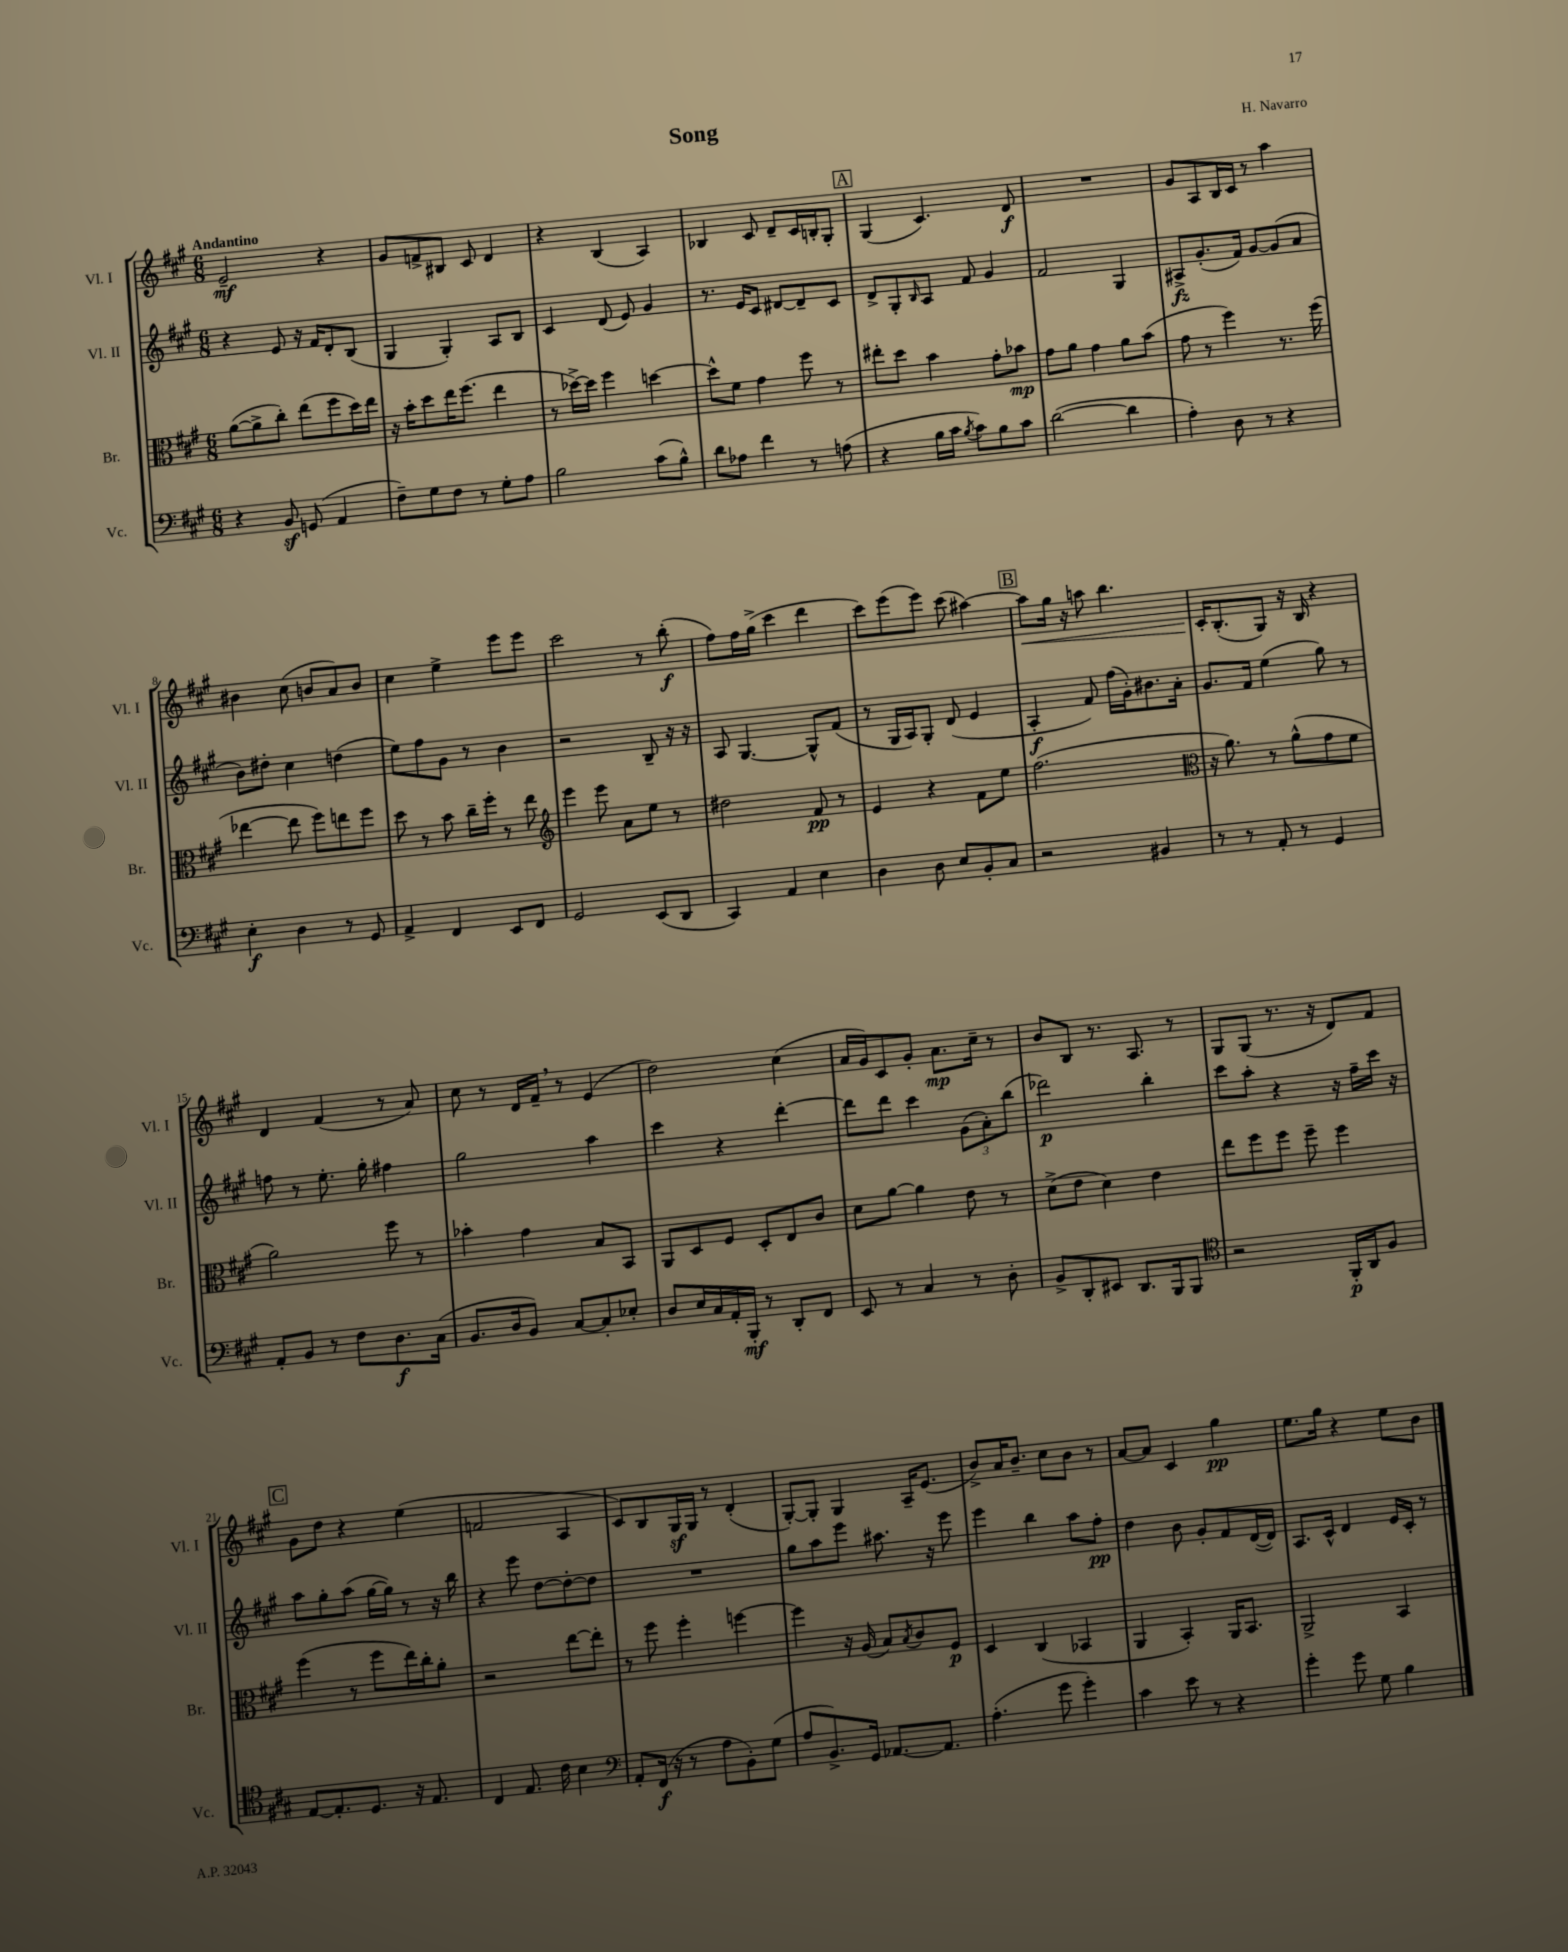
\header { title = "Song" composer = "H. Navarro" }
<<
\new StaffGroup <<
\new Staff = "s0" \with { instrumentName = "Vl. I" shortInstrumentName = "Vl. I" } {
    \clef treble \key a \major \numericTimeSignature \time 6/8 \tempo "Andantino"
    e'2--\mf r4 |
    gis'8 f'8-> bis8 cis'8 d'4 |
    r4 b4( a4) |
    bes4 cis'8 d'8-- cis'16 b16-. gis8-. |
    \mark \markup { \box "A" } gis4( cis'4.) d'8\f |
    R2. |
    gis'8 a8 b16 cis'16 r8 a''4 |
    bis'4 cis''8( b'8 a'8) b'8 |
    cis''4 e''4-> e'''8 e'''8 |
    cis'''2 r8 b''8-.\f( |
    fis''8) fis''16 gis''16->( cis'''4 d'''4 |
    cis'''8) e'''8( e'''8) cis'''8( ais''4~) |
    \mark \markup { \box "B" } ais''8\< gis''16 r16 a''8 b''4. |
    cis'16-.\! b8.-.( gis8) r16 b16 r4 |
    d'4 fis'4( r8 a'8) |
    cis''8 r8 d'16 fis'16-- \breathe r8 e'4( |
    d''2) cis''4( |
    a'16 gis'16) cis'8 gis'8-. a'8.\mp cis''16-- r8 |
    b'8 b8 r8. a8. r8 |
    gis8 gis8( r8. r16 d'8) fis'8 |
    \mark \markup { \box "C" } gis'8 d''8 r4 e''4( |
    f'2 a4 |
    cis'8) b8 gis16\sf gis16 r8 d'4-.( |
    gis8~-.) gis8-. gis4 a16-- e'8.( |
    b'8->) a'16 b'8.-- cis''8 b'8 r8 |
    a'8~ a'8 cis'4 gis''4\pp |
    e''8. gis''16 r4 e''8 b'8 \bar "|." |
}
\new Staff = "s1" \with { instrumentName = "Vl. II" shortInstrumentName = "Vl. II" } {
    \clef treble \key a \major \numericTimeSignature \time 6/8
    r4 e'8 r16 fis'16 d'8-. b8( |
    gis4 gis4-.) a8 b8 |
    cis'4 d'8( e'8) gis'4 |
    r8. e'16 cis'8 dis'8~ dis'8-- cis'8 |
    \mark \markup { \box "A" } d'8-> gis8-. \grace { b16 } a8 fis'8 gis'4 |
    fis'2 gis4 |
    ais8->\fz gis'8.-.( fis'16) gis'8~ gis'8( a'8 |
    b'8) dis''8-. cis''4 d''4( |
    e''8) fis''8 gis'8 r8 b'4 |
    r2 b8-- r16 r16 |
    a8 gis4.~ gis8-^ fis'8( |
    r8 gis16 a16) gis8-. d'8( e'4 |
    \mark \markup { \box "B" } a4-.\f fis'8) fis''16( gis'16-.) bis'8. a'16-. |
    gis'8. fis'16 e''4( gis''8) r8 |
    f''8 r8 e''8.-. gis''16-. fis''4 |
    gis''2 a''4 |
    cis'''4 r4 d'''4~-. |
    d'''8 d'''8 cis'''4 \tuplet 3/2 { gis'8( a'8-.) b''8( } |
    des'''2\p) b''4-. |
    cis'''8 a''8-. r4 r16 fis''16-- cis'''16 r16 |
    \mark \markup { \box "C" } a''8 gis''8-. a''8( gis''16~ gis''16) r8 r16 b''16 |
    r4 e'''8 d''8~ d''8~-. d''8 |
    R2. |
    gis''8 a''8 e'''8 ais''8. r16 e'''8 |
    e'''4 b''4 a''8 fis''8-.\pp |
    d''4 b'8 gis'8-. fis'8 d'16~( d'16) |
    a8. cis'16-^ d'4 e'16 cis'16-. r8 \bar "|." |
}
\new Staff = "s2" \with { instrumentName = "Br." shortInstrumentName = "Br." } {
    \clef alto \key a \major \numericTimeSignature \time 6/8
    a'8~( a'8-> cis''8-.) e''8( fis''8 d''16) e''16 |
    r16 b'16-. d''8 e''16 fis''8.( e''4 |
    r8 des''16~->) des''16 fis''4 d''4~ |
    d''8-^ fis'8 gis'4 fis''8 r8 |
    \mark \markup { \box "A" } eis''8-. d''8 b'4 gis'8-. bes'8\mp |
    gis'8 a'8 gis'4 a'8 b'8( |
    gis'8 r8 fis''4) r8. fis''16( |
    ees''4~ ees''8 fis''8) e''8 fis''8 |
    d''8 r8 b'8 cis''16-- fis''16-. r8 e''8 |
    \clef treble e'''4 e'''8 a'8 e''8 r8 |
    dis''2 fis'8\pp r8 |
    e'4 r4 fis'8 e''8 |
    \mark \markup { \box "B" } fis''2.( |
    \clef alto r16 a'8.) r8 a'8-^( gis'8 fis'8 |
    a'2) fis''8 r8 |
    bes'4-. gis'4 b8 b,8 |
    a,8 d8 fis8 d8-. e8 cis'8 |
    d'8 a'8~ a'4 e'8 r8 |
    d'8->( e'8 d'4) e'4 |
    e''8 fis''8 fis''8 fis''8-- fis''4 |
    \mark \markup { \box "C" } fis''4( r8 fis''8 e''16) cis''16-. a'8-. |
    r2 e''8~ e''8-. |
    r8 fis''8 fis''4-. f''4~ |
    f''4 r16 a16( b8) \acciaccatura { b8 } cis'8 fis8\p |
    d4 cis4( bes,4 |
    a,4 b,4-.) a,16 b,8. |
    a,2-> b,4 \bar "|." |
}
\new Staff = "s3" \with { instrumentName = "Vc." shortInstrumentName = "Vc." } {
    \clef bass \key a \major \numericTimeSignature \time 6/8
    r4 b,8\sf g,8( a,4 |
    fis8--) gis8 fis8 r8 gis8-. a8 |
    b2 cis'8( b8-^) |
    d'8 aes8 fis'4 r8 a8( |
    \mark \markup { \box "A" } r4 b16 cis'16 \acciaccatura { b8 } cis'8) b8 cis'8 |
    d'2~( d'4 |
    a4-.) d8 r8 r4 |
    e4-.\f d4 r8 gis,8 |
    a,4-> fis,4 e,8 fis,8 |
    gis,2 e,8( d,8 |
    cis,4) a,4 e4 |
    d4 d8 e8 b,8-. cis8 |
    \mark \markup { \box "B" } r2 bis,4 |
    r8 r8 a,8-. r8 gis,4 |
    a,8-. b,8 r8 fis8 d8.\f cis16( |
    b,8. d16 b,8) cis8~ cis8-. ees8-. |
    d8 e16 cis16 a,16-. b,,16-.\mf r8 d,8-. fis,8 |
    e,8 r8 cis4 r8 d8-. |
    b,8-> d,8-. eis,8 d,8. b,,16 b,,8 |
    \clef tenor r2 fis,16-.\p a,16 fis8 |
    \mark \markup { \box "C" } e8~ e8.-. d8. r16 e8. |
    cis4 e8. cis'16 b4 |
    \clef bass a,8-. fis,16\f( r16 r8 a8 b,8-.) gis8( |
    a8 b,8.->) gis,16 aes,8.~ aes,8. |
    a4.-.( gis'8 gis'4-.) |
    cis'4 e'8 r8 r4 |
    gis'4-. gis'8 gis8 b4 \bar "|." |
}
>>
>>
